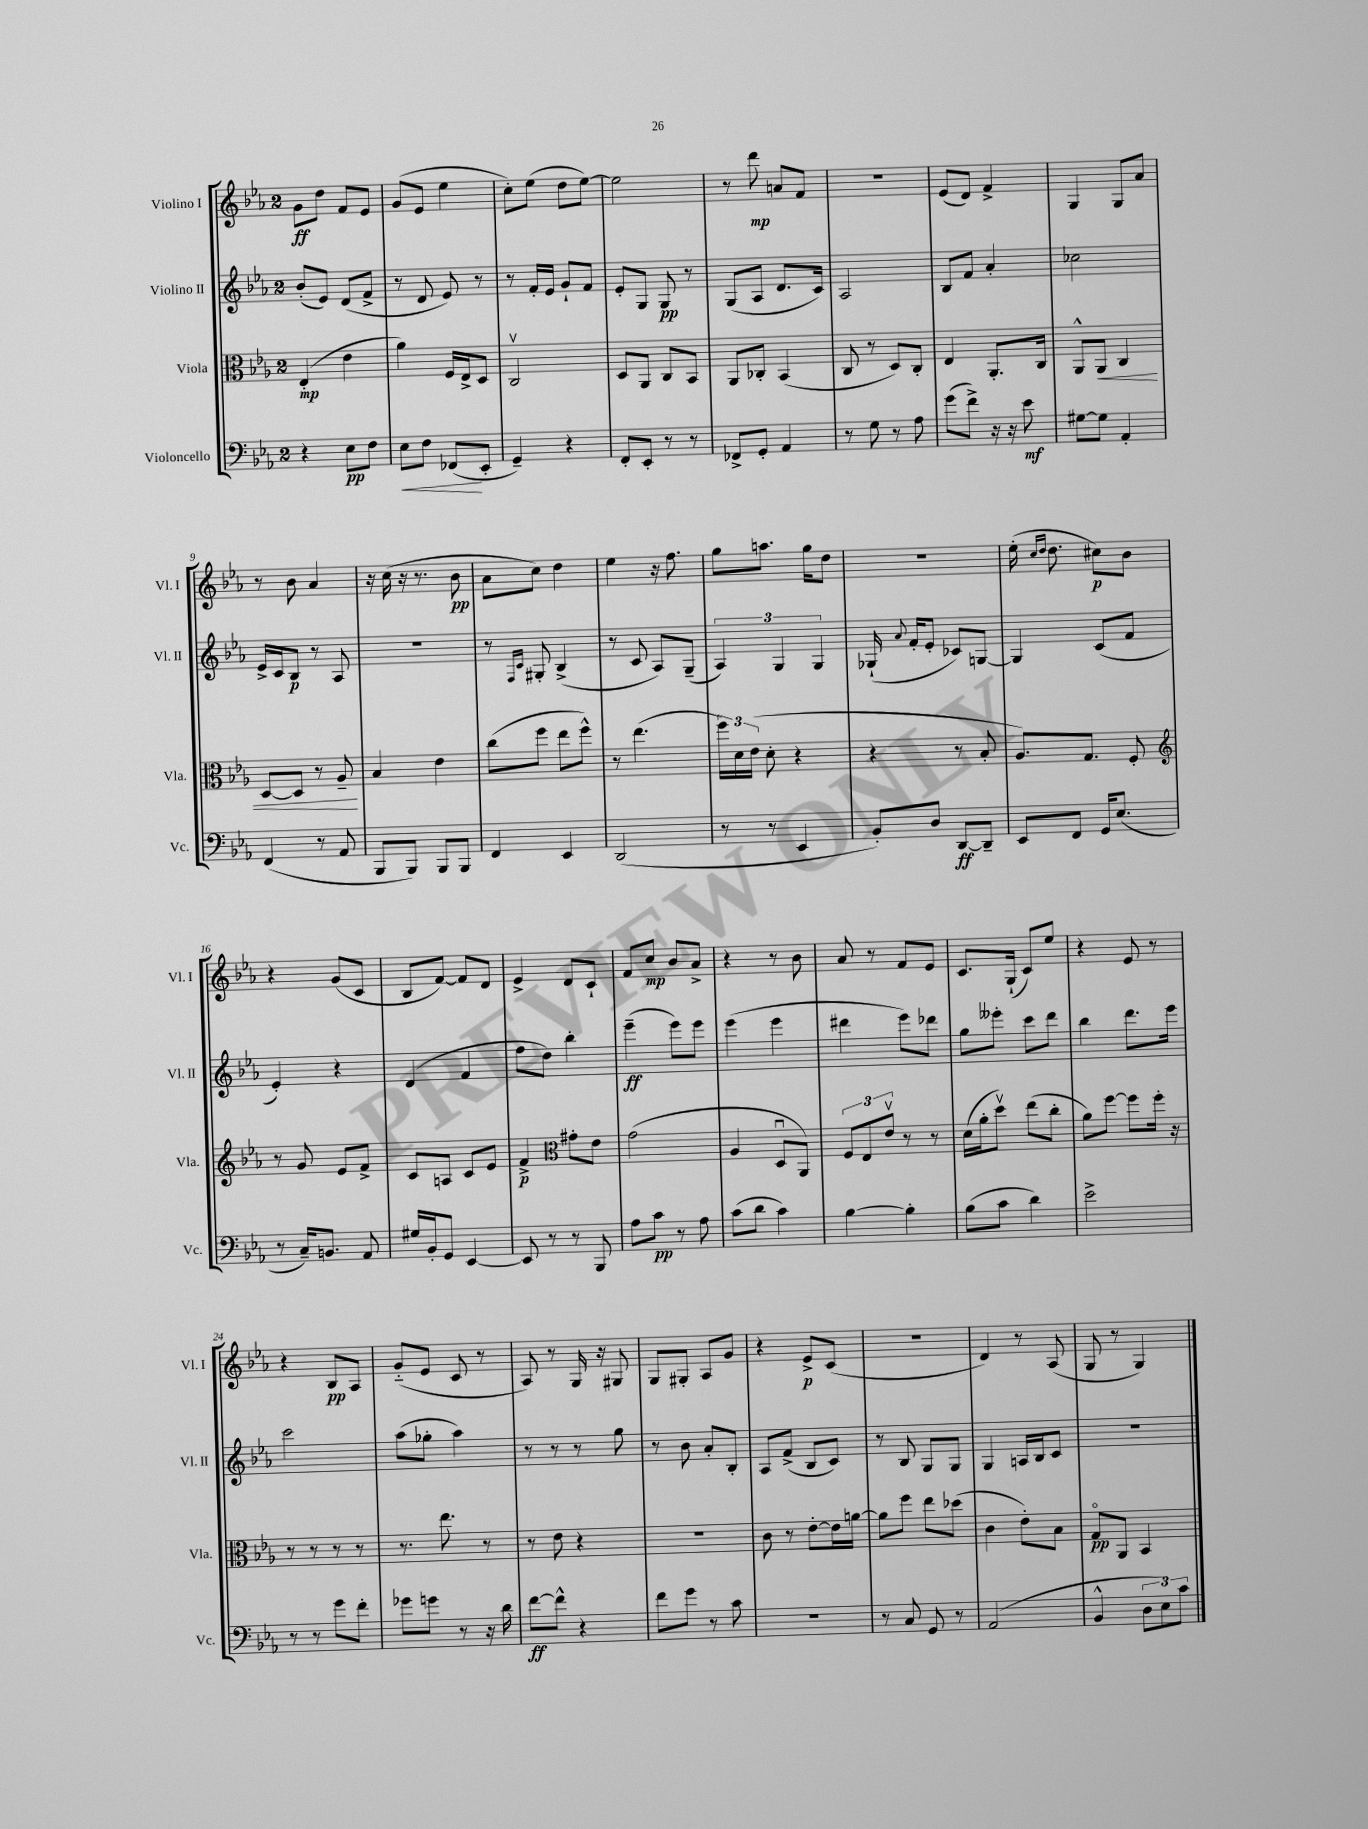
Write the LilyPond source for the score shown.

<<
\new StaffGroup <<
\new Staff = "s0" \with { instrumentName = "Violino I" shortInstrumentName = "Vl. I" } {
    \clef treble \key ees \major \once \override Staff.TimeSignature.style = #'single-digit \time 2/4
    \autoBeamOff g'8[\ff d''8] f'8[ ees'8] |
    g'8[( ees'8] ees''4 |
    c''8[-.) ees''8]( d''8[ ees''8]~) |
    ees''2 |
    r8 d'''8\mp a'8[ f'8] |
    R2 |
    ees'8[( d'8]) f'4-> |
    g4 g8[ aes'8] |
    r8 bes'8 aes'4 |
    r16 c''16( r16 r8. bes'8\pp |
    aes'8[ c''8]) d''4 |
    ees''4 r16 f''8. |
    g''8[ a''8.] g''16[ d''8] |
    r2 |
    ees''16-.( \grace { c''16[ d''16] } d''8. cis''8[\p) bes'8] |
    r4 g'8[( c'8] |
    bes8[ f'8]~) f'8[ d'8] |
    ees'4-> d'8[ c'8]-! |
    f'8[ c''8]\mp bes'8[ aes'8]-> |
    r4 r8 bes'8 |
    aes'8 r8 f'8[ ees'8] |
    c'8.[ g16]-!( c'8[) ees''8] |
    r4 ees'8 r8 |
    r4 bes8[\pp aes8] |
    g'8[-_( ees'8] c'8 r8 |
    aes8) r8 g16 r16 gis8 |
    g8[ gis8]-. aes8[ g'8] |
    r4 ees'8[->\p c'8]( |
    r2 |
    d'4) r8 aes8( |
    g8 r8 g4) \bar "|." |
}
\new Staff = "s1" \with { instrumentName = "Violino II" shortInstrumentName = "Vl. II" } {
    \clef treble \key ees \major \once \override Staff.TimeSignature.style = #'single-digit \time 2/4
    \autoBeamOff bes'8[-.( ees'8]) d'8[( f'8]-> |
    r8 d'8 ees'8) r8 |
    r8 f'16[-. ees'16] g'8[-! f'8] |
    ees'8[-. g8] g8\pp r8 |
    g8[( aes8] d'8.[ c'16]) |
    aes2 |
    bes8[ f'8] aes'4-. |
    ces''2 |
    ees'16[-> c'16 bes8]\p r8 aes8 |
    r2 |
    r8 \grace { f16[ c'16] } gis8-. bes4->( |
    r8 c'8 aes8[) g8]--( |
    \tuplet 3/2 { aes4) g4 g4 } |
    ges16-!( \appoggiatura { aes'8 } f'16[-. ees'8]-. ces'8[) g8]~ |
    g4 c'8[( f'8] |
    ees'4-.) r4 |
    d'4( f'4 |
    f''8[ d''8]) bes''4-. |
    ees'''4--\ff( ees'''8[) ees'''8] |
    ees'''4( ees'''4 |
    dis'''4 ees'''8[) des'''8] |
    g''8[ eeses'''8]-. c'''8[ d'''8] |
    bes''4 d'''8.[ ees'''16] |
    c'''2 |
    aes''8[( ges''8]-. aes''4) |
    r8 r8 r8 g''8 |
    r8 bes'8 aes'8[-. bes8]-. |
    aes8[ f'8]->( bes8[ c'8]) |
    r8 bes8 g8[ g8] |
    g4 a16[ bes16 c'8] |
    R2 \bar "|." |
}
\new Staff = "s2" \with { instrumentName = "Viola" shortInstrumentName = "Vla." } {
    \clef alto \key ees \major \once \override Staff.TimeSignature.style = #'single-digit \time 2/4
    \autoBeamOff ees4-.\mp( ees'4 |
    aes'4) f16[ ees16-> d8] |
    c2\upbow |
    d8[ aes,8] c8[ bes,8] |
    aes,8[ ces8]-. bes,4( |
    c8 r8 d8[) c8]-. |
    ees4 aes,8.[-. c16] |
    aes,8[-^ aes,8]\< c4 |
    d8[~ d8] r8 aes8--\! |
    bes4 ees'4 |
    c''8[( f''8] ees''8[ f''8]-^) |
    r8 ees''4.( |
    \tuplet 3/2 { f''16[) d'16 ees'16]( } d'8-. r4 |
    r4 r8 bes8-. |
    aes8.[) g8.] f8-. |
    \clef treble r8 g'8 ees'8[ f'8]-> |
    c'8[ a8] c'8[ ees'8] |
    f'4->\p \clef alto gis'8[-. ees'8] |
    g'2( |
    aes4 d8[\downbow aes,8]) |
    \tuplet 3/2 { f8[ ees8 ees'8]\upbow } r8 r8 |
    d'16[( aes'16-. d''8]\upbow) ees''8[( c''8]-. |
    aes'8[) f''8]~ f''8[ f''16]-. r16 |
    r8 r8 r8 r8 |
    r8. ees''8. r8 |
    r8 ees'8 r4 |
    r2 |
    c'8 r8 ees'8[~-. ees'16 a'16]~ |
    a'8[ f''8] ees''8[ des''8]( |
    c'4 ees'8[-.) bes8] |
    g8[\flageolet\pp aes,8] bes,4 \bar "|." |
}
\new Staff = "s3" \with { instrumentName = "Violoncello" shortInstrumentName = "Vc." } {
    \clef bass \key ees \major \once \override Staff.TimeSignature.style = #'single-digit \time 2/4
    \autoBeamOff r4 ees8[\pp f8] |
    ees8[\< f8] fes,8[\!( ees,8]-. |
    g,4--) r4 |
    f,8[-. ees,8]-. r8 r8 |
    fes,8[-> g,8]-. aes,4 |
    r8 g8 r8 aes8 |
    g'8[( f'8]->) r16 r16 ees'8\mf |
    gis8[~ gis8] aes,4-. |
    f,4( r8 aes,8 |
    bes,,8[ bes,,8]) bes,,8[ bes,,8] |
    f,4 ees,4 |
    d,2( |
    r8 r8 ees,4 |
    bes,8[-.) d8] d,8[~\ff d,8]-- |
    ees,8[ f,8] g,16[ ees8.]( |
    r8 c16[--) b,8.] aes,8 |
    gis16[ bes,16-. g,8] ees,4~ |
    ees,8 r8 r8 bes,,8 |
    aes8[ c'8]\pp r8 aes8 |
    c'8[( d'8] c'4) |
    bes4~ bes4-. |
    bes8[( c'8] d'4) |
    ees'2-> |
    r8 r8 g'8[ f'8]-. |
    ges'8[ g'8] r8 r16 d'16 |
    f'8[~\ff f'8]-^ r4 |
    f'8[ g'8] r8 c'8 |
    R2 |
    r8 c8 g,8 r8 |
    aes,2( |
    bes,4-^ \tuplet 3/2 { d8[ ees8) c'8] } \bar "|." |
}
>>
>>
